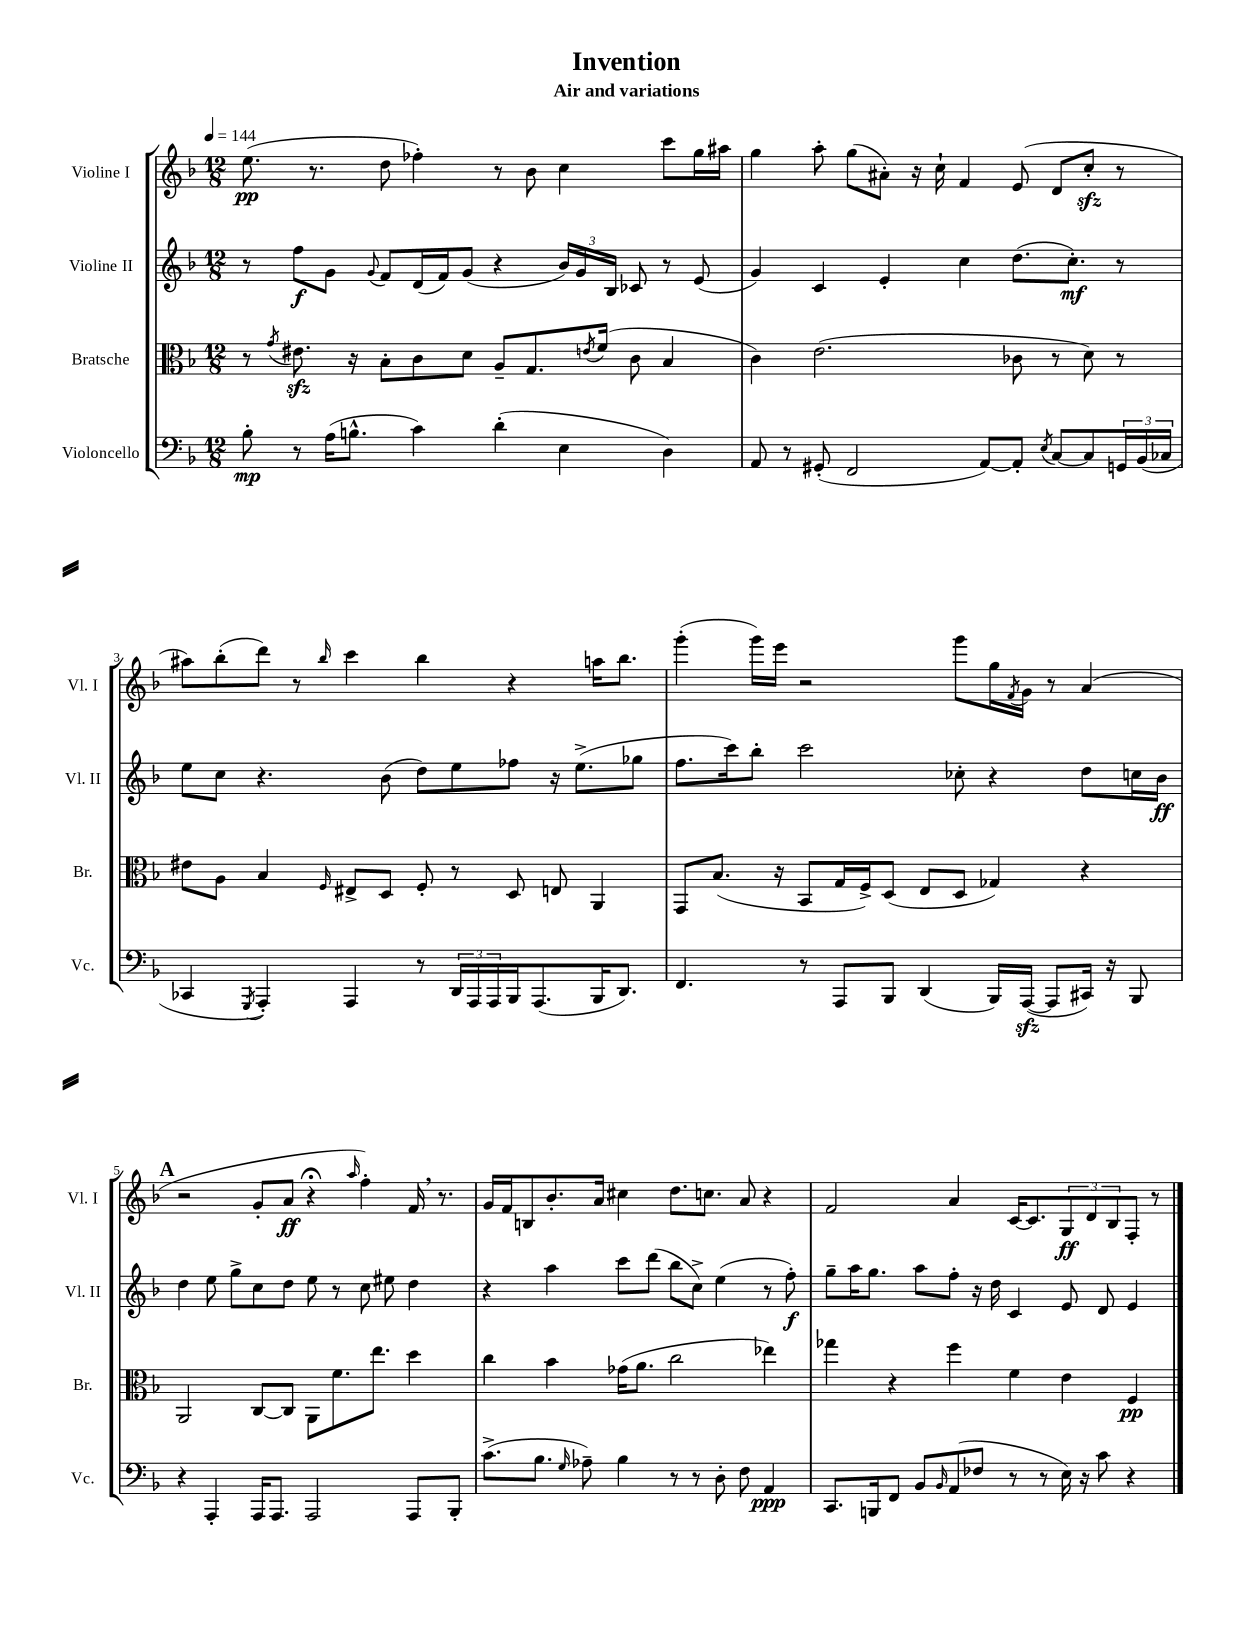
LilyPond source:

\header { title = "Invention" subtitle = "Air and variations" }
<<
\new StaffGroup <<
\new Staff = "s0" \with { instrumentName = "Violine I" shortInstrumentName = "Vl. I" } {
    \clef treble \key f \major \numericTimeSignature \time 12/8 \tempo 4 = 144
    e''8.\pp( r8. d''8 fes''4-.) r8 bes'8 c''4 c'''8 g''16 ais''16 |
    g''4 a''8-. g''8( ais'8-.) r16 c''16-! f'4 e'8( d'8 c''8-.\sfz r8 |
    ais''8) bes''8-.( d'''8) r8 \grace { bes''16 } c'''4 bes''4 r4 a''16 bes''8. |
    g'''4-.( g'''16) e'''16 r2 g'''8 g''16 \acciaccatura { f'8 } g'16 r8 a'4( |
    \mark \markup { \bold "A" } r2 g'8-. a'8\ff r4\fermata \grace { a''16 } f''4-.) f'16 \breathe r8. |
    g'16 f'16 b8 bes'8.-. a'16 cis''4 d''8. c''8. a'8 r4 |
    f'2 a'4 c'16~ c'8. \tuplet 3/2 { g8\ff d'8 bes8 } f8-. r8 \bar "|." |
}
\new Staff = "s1" \with { instrumentName = "Violine II" shortInstrumentName = "Vl. II" } {
    \clef treble \key f \major \numericTimeSignature \time 12/8
    r8 f''8\f g'8 \appoggiatura { g'8 } f'8 d'16( f'16) g'8( r4 \tuplet 3/2 { bes'16) g'16 bes16 } ces'8 r8 e'8( |
    g'4) c'4 e'4-. c''4 d''8.( c''8.-.\mf) r8 |
    e''8 c''8 r4. bes'8( d''8) e''8 fes''8 r16 e''8.->( ges''8 |
    f''8. c'''16) bes''8-. c'''2 ces''8-. r4 d''8 c''16 bes'16\ff |
    \mark \markup { \bold "A" } d''4 e''8 g''8-> c''8 d''8 e''8 r8 c''8 eis''8 d''4 |
    r4 a''4 c'''8 d'''8( bes''8 c''8->) e''4( r8 f''8-.\f) |
    g''8-- a''16 g''8. a''8 f''8-. r16 d''16 c'4 e'8 d'8 e'4 \bar "|." |
}
\new Staff = "s2" \with { instrumentName = "Bratsche" shortInstrumentName = "Br." } {
    \clef alto \key f \major \numericTimeSignature \time 12/8
    r8 \acciaccatura { g'8 } eis'8.\sfz r16 bes8-. c'8 d'8 a8-- g8. \acciaccatura { e'8 } f'16( c'8 bes4 |
    c'4) e'2.( ces'8 r8 d'8) r8 |
    eis'8 a8 bes4 \grace { f16 } eis8-> d8 f8-. r8 d8 e8 a,4 |
    g,8 bes8.( r16 bes,8 g16 f16->) d8( e8 d8 ges4) r4 |
    \mark \markup { \bold "A" } a,2 c8~ c8 a,8 f'8. e''8. d''4 |
    c''4 bes'4 ges'16( a'8. c''2 ees''4) |
    ges''4 r4 f''4 f'4 e'4 f4\pp \bar "|." |
}
\new Staff = "s3" \with { instrumentName = "Violoncello" shortInstrumentName = "Vc." } {
    \clef bass \key f \major \numericTimeSignature \time 12/8
    bes8-.\mp r8 a16( b8.-^ c'4) d'4-.( e4 d4) |
    a,8 r8 gis,8-.( f,2 a,8~) a,8-. \acciaccatura { e8 } c8~ c8 \tuplet 3/2 { g,16 bes,16( ces16 } |
    ces,4 \acciaccatura { g,,8 } a,,4-.) a,,4 r8 \tuplet 3/2 { d,16 a,,16 a,,16 } bes,,16 a,,8.( bes,,16 d,8.) |
    f,4. r8 a,,8 bes,,8 d,4( bes,,16) a,,16~\sfz( a,,8 cis,16) r16 bes,,8 |
    \mark \markup { \bold "A" } r4 a,,4-. a,,16 a,,8. a,,2 a,,8 bes,,8-. |
    c'8.->( bes8. \grace { g16 } aes8--) bes4 r8 r8 d8-. f8 a,4\ppp |
    c,8. b,,16 f,8 bes,8 \grace { bes,16 } a,8( fes8 r8 r8 e16) r16 c'8 r4 \bar "|." |
}
>>
>>
